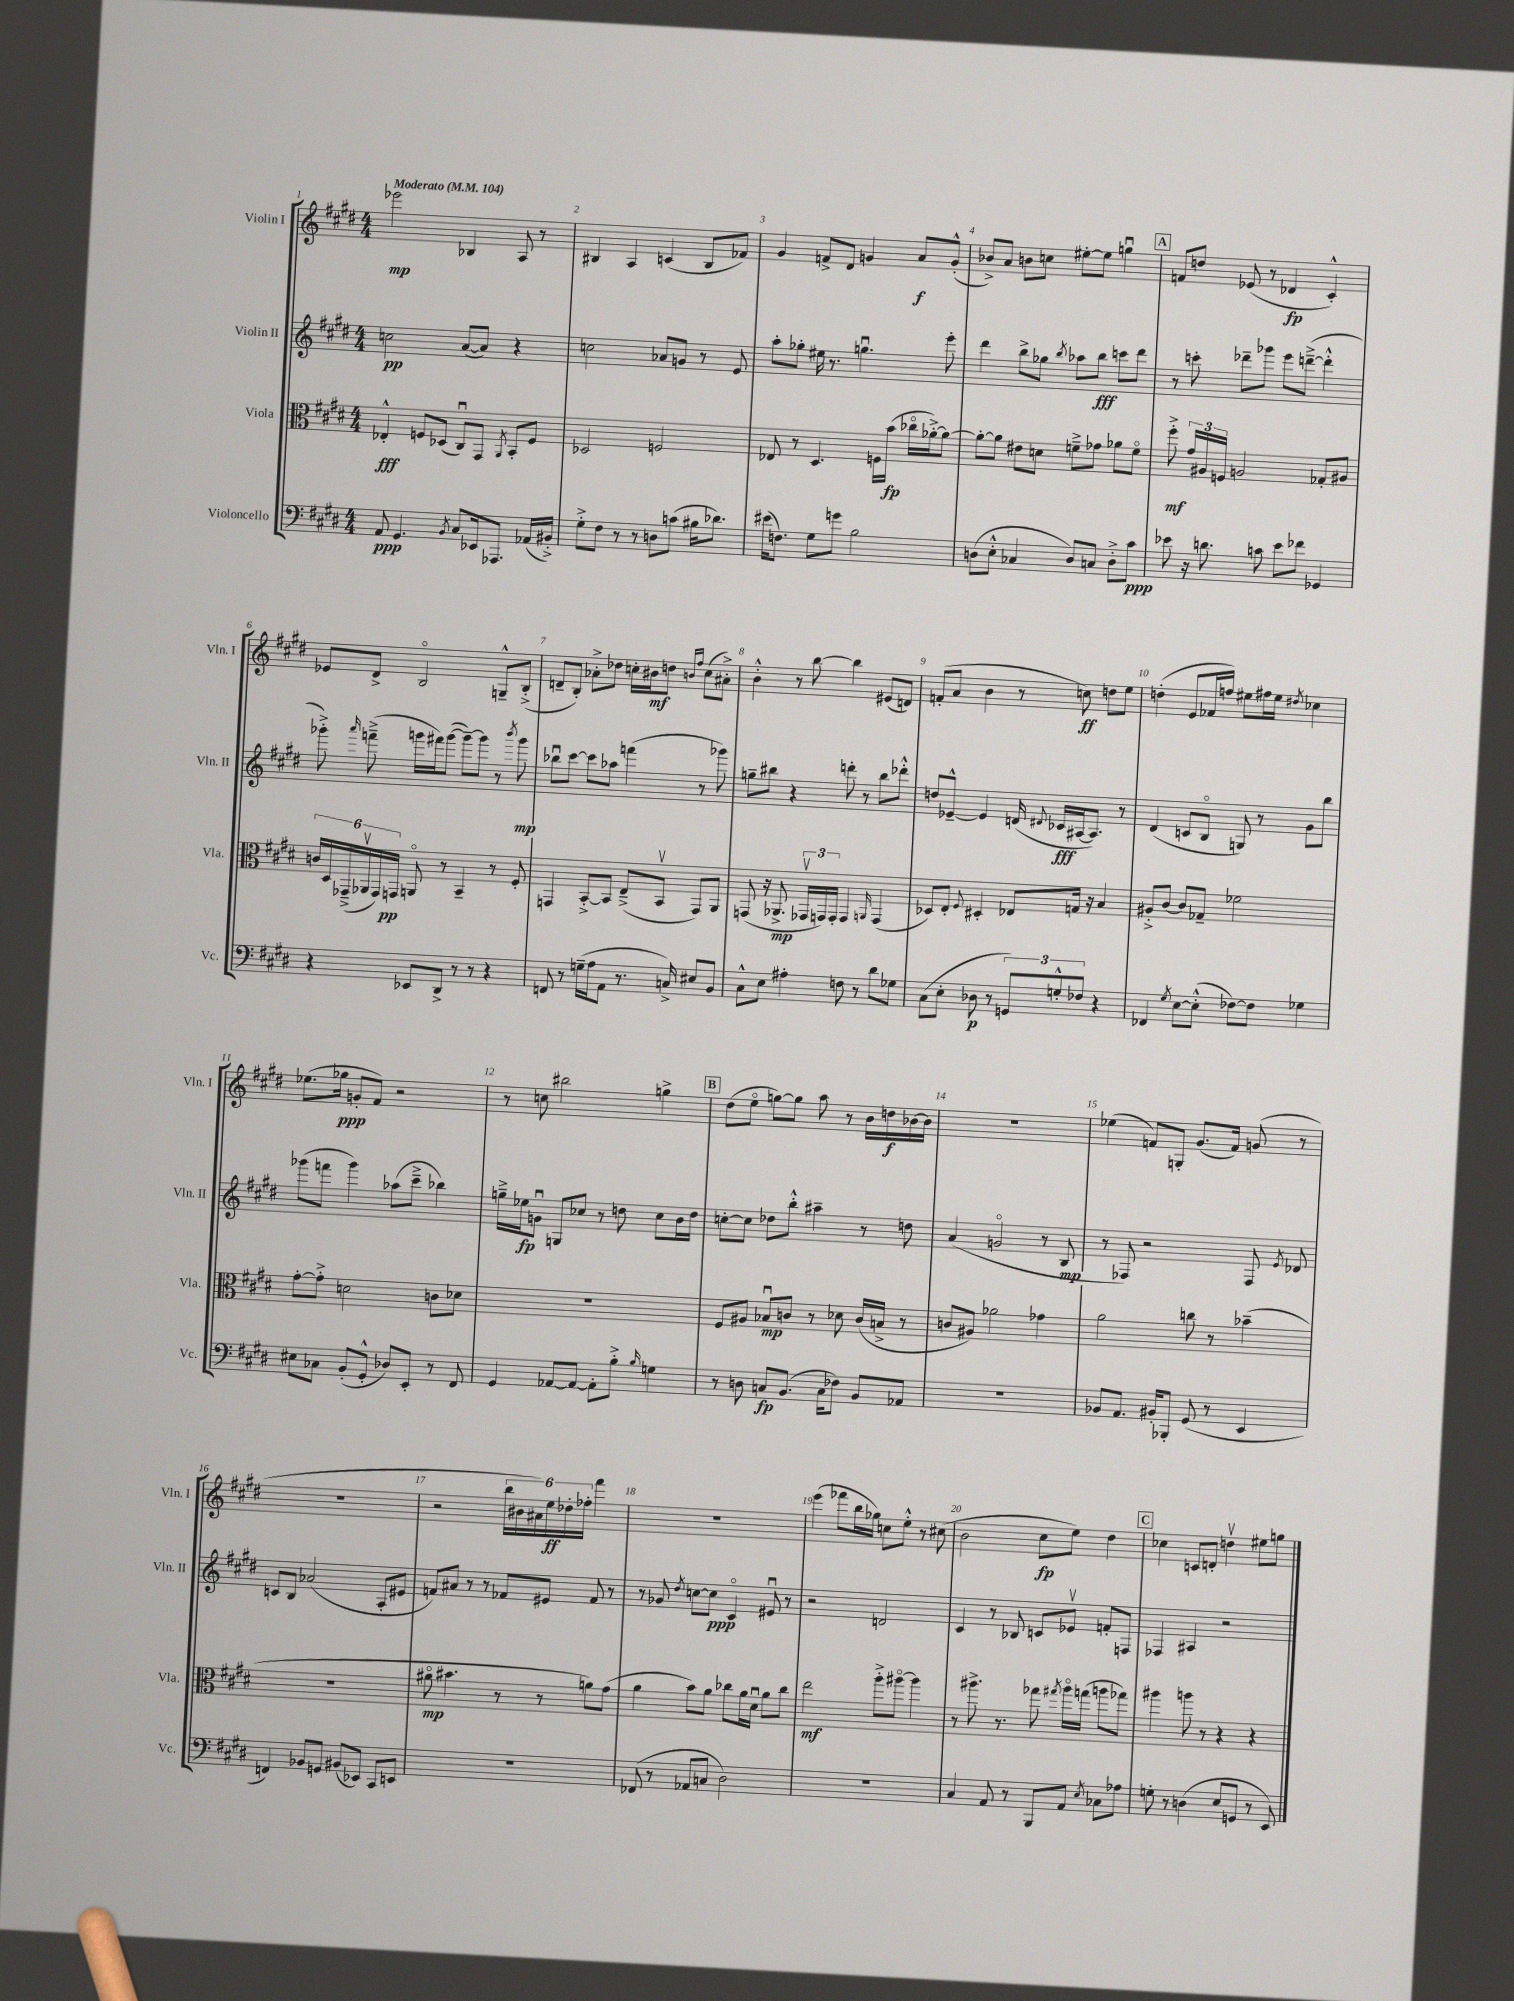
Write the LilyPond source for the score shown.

<<
\new StaffGroup <<
\new Staff = "s0" \with { instrumentName = "Violin I" shortInstrumentName = "Vln. I" } {
    \clef treble \key e \major \numericTimeSignature \time 4/4 \tempo "Moderato" 4 = 104
    \autoBeamOff ees'''2\mp bes4 a8 r8 |
    bis4 a4 c'4( bis8[ fes'8]) |
    gis'4 f'8[-> dis'8] g'4 a'8[\f g'8]-.-^( |
    bes'8[->) a'8] b'8[ c''8] eis''8[~-. eis''8] g''4\downbow |
    \mark \markup { \box "A" } f'8[ d''8] ees'8( r8 des'4\fp cis'4-.-^) |
    ees'8[ dis'8]-> b2\flageolet g8[---^ b8]-.->( |
    d'8[-- b8]-.) aes'8[-.-> des''8] c''16[-. bis'16\mf d''8] \grace { b'16[ fis''16] } c''8[( ais'8]-.->) |
    b'4-.-^ r8 b''8~ b''4 eis'8[( d'8]) |
    f'8[-.( a'8] b'4 r8 c''8\ff) d''8[ e''8] |
    d''4-.( e'8[ fes'16 f''16]) eis''8[ fis''16 eis''16] \acciaccatura { dis''8 } ces''4 |
    ees''8.[( ges''16]\ppp g'8[-. fis'8]) r2 |
    r8 c''8 bis''2 g''4-> |
    \mark \markup { \box "B" } dis''8[( e''8]\flageolet g''8[~) g''8] a''8 r8 b'16[ d''16\f bes'16~ bes'16] |
    R1 |
    ees''4( f'8[) g8]-. gis'8.[( f'16]) g'8( r8 |
    R1 |
    r2 \tuplet 6/4 { b''16[ bis'16 ais'16) e''16\ff des''16-. fes''16]-. } fis'''4 |
    R1 |
    e'''4( fes'''8[ b''16 ges''16]) c''8[ e''8]-.-^ r8 cis''8( |
    b'2 cis''8[\fp e''8]) dis''4 |
    \mark \markup { \box "C" } ces''4 c'8[ d'8]-. d''4\upbow eis''8[ g''8] \bar "|." |
}
\new Staff = "s1" \with { instrumentName = "Violin II" shortInstrumentName = "Vln. II" } {
    \clef treble \key e \major \numericTimeSignature \time 4/4
    \autoBeamOff c''2\pp a'8[~( a'8]) r4 |
    c''2 aes'8[ g'8] r8 e'8 |
    a''8[-. ges''8]-. eis''16 r8. g''4.\downbow e'''8-. |
    dis'''4 b''8[-> ges''8] \acciaccatura { b''8 } aes''8[ b''8]\fff c'''8[ dis'''8] |
    \mark \markup { \box "A" } r8 c'''8-. des'''8[-- ges'''8] e'''8[ d'''8]~--->( d'''4-.-^ |
    ges'''8-.->) \grace { a'''16 } f'''8--->( g'''16[ fis'''16) g'''8]~( g'''8[~--) g'''8] r8 \acciaccatura { b'''8 } g'''8\mp |
    bes''8[\downbow cis'''8]~ cis'''8[ aes''8] f'''4( r8 ges'''8) |
    g''8[-- bis''8] r4 d'''8-. r8 bis''8[ des'''8]-.-^ |
    d''8[ ees'8]~---^ ees'4 d'16( \appoggiatura { dis'8 } ces'16[\fff ais16~ ais8.]) r8 |
    dis'4( c'8[ b8]\flageolet g8) r8 gis'8[ b''8] |
    ges'''8[( f'''8] ges'''4) aes''8[( cis'''8]---> bes''4) |
    g''16[---> ees''16\fp g'8]\downbow g8[ ces''8] r8 d''8 ces''8[ b'16 d''16] |
    \mark \markup { \box "B" } c''8[~-. c''8] des''8[ b''8]-.-^ ais''4-- r8 d''8 |
    a'4( g'2\flageolet r8 b8\mp |
    r8 fes8) r2 fes8 \acciaccatura { e'8 } des'8 |
    c'8[ b8] aes'2( a8[-. eis'8] |
    f'8[) ais'8] r8 r8 fes'8[ eis'8] fes'8 r8 |
    r8 ges'8 \acciaccatura { dis''8 } c''8[~ c''8]\ppp cis'4\flageolet eis'8\downbow r8 |
    r2 d'2 |
    cis'4 r8 bes8 c'8[ ees'8]\upbow f'8[-. f8] |
    \mark \markup { \box "C" } fes4 ais4 r2 \bar "|." |
}
\new Staff = "s2" \with { instrumentName = "Viola" shortInstrumentName = "Vla." } {
    \clef alto \key e \major \numericTimeSignature \time 4/4
    \autoBeamOff ees4-.-^\fff f8[ des8]( cis8[\downbow) gis,8] \acciaccatura { a,8 } b,8[-. f8] |
    des2 f2 |
    ees8 r8 dis4. f16[ b'16]\fp( ces''16[\flageolet aes'16~-.->) aes'8]~ |
    aes'8[~-. aes'8] eis'8[ d'8] f'8[---> ges'8] aes'8[ f'8]\flageolet |
    \mark \markup { \box "A" } fis''8-.->\mf \tuplet 3/2 { gis'16[ ais16 f16] } a2 ges8[-. ais8] |
    \tuplet 6/4 { c'16[ dis16 ges,16--->( aes,16\upbow ges,16) g,16]\pp } a,8\flageolet r8 b,4-- r8 fis8-. |
    g,4 b,8[~-.-> b,8] e8[--->( b,8]\upbow g,8[) a,8] |
    g,8( r16 aes,8.->\mp \tuplet 3/2 { ges,16[\upbow g,16) g,16]-. } g,4 \grace { a,16 } g,4( |
    des8[) e8]-. \appoggiatura { fis8 } dis4-. ees8[ g16] r16 b4 |
    ais8[-.-> cis'8]~ cis'8[ ges8]-- fes'2 |
    gis'8[~-. gis'8]-.-> d'2 c'8[ des'8] |
    R1 |
    \mark \markup { \box "B" } fis8[ ais8] bes8[\downbow\mp c'8] r8 des'8 c'16[( b16]-> r8 |
    c'8[ ais8]) aes'2 ges'4 |
    a'2 c''8 r8 bes'4--( |
    R1 |
    ais'8\flageolet\mp bis'4. r8 r8 a'8[) gis'8]( |
    a'4 b'8[) a'8] ces''8[ a'16 dis'16]\downbow a'8[ ces''8] |
    e''2\mf a''8[-.-> ais''8]~\flageolet ais''4 |
    r8 ais''8.-> r8. ges''8 \acciaccatura { gis''8 } ais''16[\flageolet g''16]( a''8[ ges''8]) |
    \mark \markup { \box "C" } ais''4 a''8 r8 r4 r4 \bar "|." |
}
\new Staff = "s3" \with { instrumentName = "Violoncello" shortInstrumentName = "Vc." } {
    \clef bass \key e \major \numericTimeSignature \time 4/4
    \autoBeamOff a,8\ppp gis,4. \acciaccatura { b,8 } cis8[ ees,16 aes,,8.] aes,16[( bis,16]-.->) |
    gis8[-.-> fis8] r8 r8 d8[ c'8]( bis16[ des'8.]) |
    eis'16[( f8.]) gis8[ g'8] b2 |
    d8[( e8]-.-^ ces4 d8[) c8] d8[-.-> cis'8]\ppp |
    \mark \markup { \box "A" } ees'8 r16 d'8. c'8 ees'8[ fes'8] ges,4 |
    r4 ees,8[ dis,8]-> r8 r8 r4 |
    f,8 r8 g16[--( a16 a,8] r8. c16->) eis8[ b,8] |
    cis8[-^ e8] ais4-. f8 r8 dis'8[ ges8] |
    cis8[( e8]-. des8\p r8 \tuplet 3/2 { g,8[) g8-.-^ fes8] } r4 |
    fes,4 \acciaccatura { gis8 } e8[~ e8]-.-^( fes8[~) fes8] ges4 |
    eis8[ ces8] b,8[-.( gis,8]-.-^ des8[) e,8]-. r8 fis,8 |
    gis,4 aes,8[~ aes,8]~ aes,8[-. b8]-.-> \grace { b16 } g4 |
    \mark \markup { \box "B" } r8 d8 c8[\fp b,8.]( c16[ fes8]) b,8[ aes,8] |
    R1 |
    bes,8[ a,8.] bis,16[-. bes,,8]-. gis,8( r8 e,4 |
    f,4) bes,8[ g,8] bis,8[( ees,8]) cis,8[ e,8] |
    R1 |
    fes,8( r8 aes,8[ c8] dis2) |
    R1 |
    cis4 a,8 r8 b,,8[ a,8] \acciaccatura { e8 } ces8[ aes8] |
    \mark \markup { \box "C" } g8-. r8 d4( e8[ g,8] r8 e,8) \bar "|." |
}
>>
>>
\layout { \context { \Score \override BarNumber.break-visibility = ##(#f #t #t) barNumberVisibility = #all-bar-numbers-visible } }
